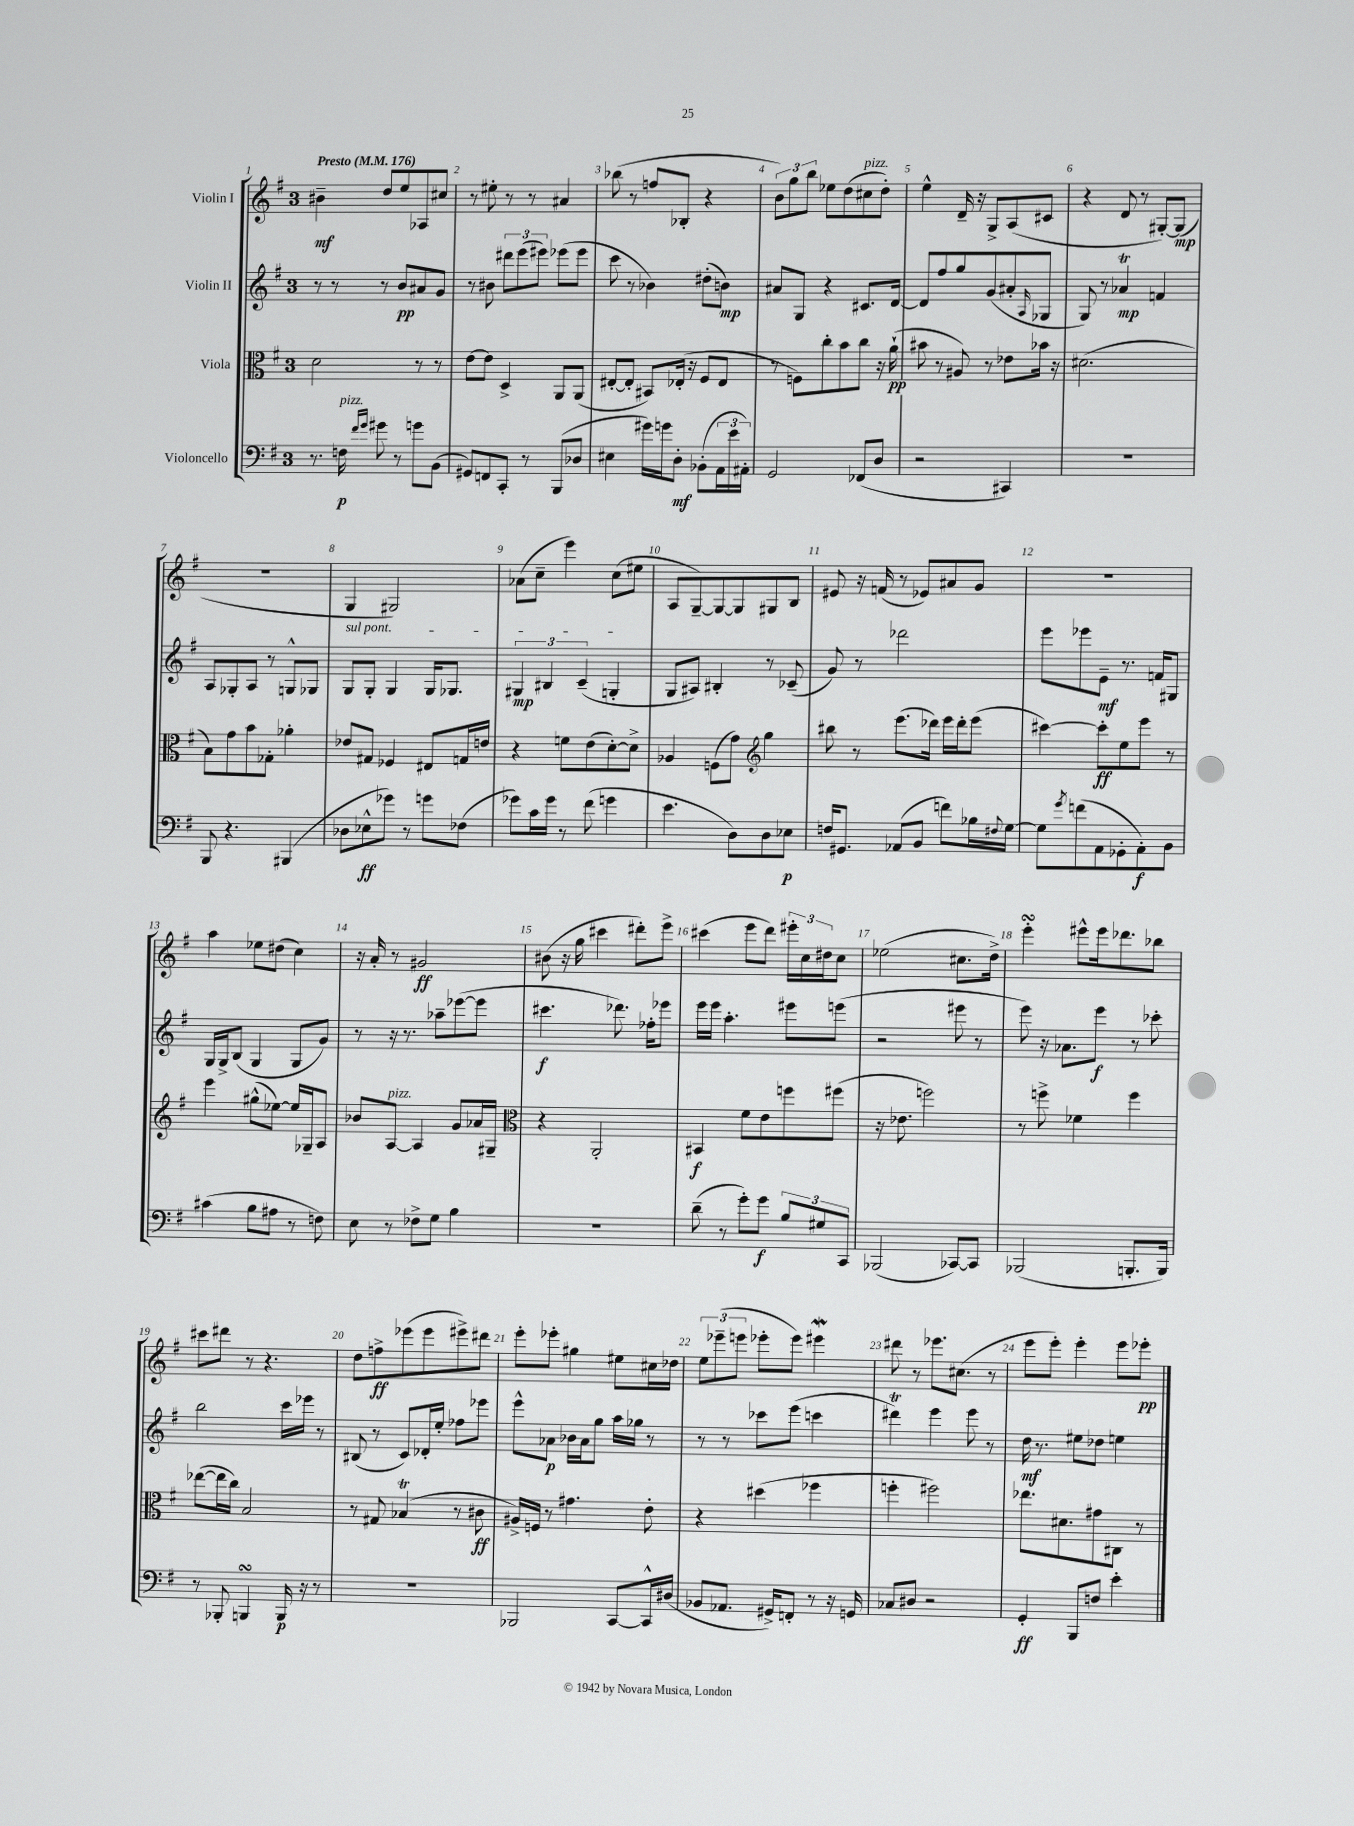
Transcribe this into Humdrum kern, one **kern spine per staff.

**kern	**kern	**kern	**kern
*staff4	*staff3	*staff2	*staff1
*clefF4	*clefC3	*clefG2	*clefG2
*k[f#]	*k[f#]	*k[f#]	*k[f#]
*M3/4	*M3/4	*M3/4	*M3/4
*MM176	*MM176	*MM176	*MM176
8.r	2d	8r	4b#~
.	.	8r	.
16F	.	.	.
16qqf#	.	.	.
16qqg	.	.	.
8g#	.	8r	8dd
8r	.	8b	8ee
8g	8r	8a#	8A-
(8BB	8r	8g	8cc#
=	=	=	=
8GG#)	[8e	8r	8r
8FF	8e]	8b#	8ee#'
8CC'	4D^	12ddd#	8r
.	.	(12eee	.
8r	.	.	8r
.	.	12eee#)	.
(8BBB	8AA	(8eee-	4a#
8D-	(8AA	8eee-	.
=	=	=	=
4E#	[8E#'	8ccc	(8bb-
.	8E#']	8r	8r
16g#)	8BB#)	4b-)	8ff
16g	.	.	.
8D'	(16E-'	.	8B-'
.	16r	.	.
(8BB-'	8F#	(8dd#'	4r
24AA	8E-	8b)	.
24e	.	.	.
24AA#')	.	.	.
=	=	=	=
2GG	8r	8a#	12b)
.	.	.	12gg
.	8F)	8G	.
.	.	.	12bb
.	8cc'	4r	8ee-
.	8b	.	(8dd
(8FF-	8cc	8.c#	8cc#
8D	16r	.	8dd')
.	(16a`	[16d	.
=	=	=	=
2r	8b#	8d]	4ee^^
.	8r	8ff#	.
.	8A#)	8gg	16d~
.	.	.	16r
.	8r	(8g	8G^
4CC#)	8e-	8a#'	(8A
.	.	16qqA	.
.	16b-	8G-	8c#
.	16r	.	.
=	=	=	=
2.r	(2.d#	8G)	4r
.	.	8r	.
.	.	4a-	8d
.	.	.	8r
.	.	4f	[8G#')
.	.	.	(8G#]
=	=	=	=
8BBB	8B)	8A	2.r
4.r	8g	8G-'	.
.	8b	8A	.
.	8G-'	8r	.
(4BBB#	4a-'	8G^^	.
.	.	8G-	.
=	=	=	=
8D-	8e-	8G	4G
8E-^^	8G#	8G'	.
8g-)	4F-	4G	2G#)
8r	.	.	.
8g	8E#	16G	.
.	.	8.G-	.
(8F-	16G	.	.
.	16e	.	.
=	=	=	=
8g-)	4r	6G#	(8a-
16c	.	.	8cc~
.	.	6B#	.
16g-	.	.	.
8r	8f	.	4eee)
.	.	(6c~	.
(8f#	(8e	.	.
4g	[8d')	4G'	(8cc
.	8d^]	.	8ee#
=	=	=	=
4.e	4A-	8G	8A
.	.	8A#)	[8G~)
.	(8F	4B#'	8G_
8D)	8g)	.	8G]
*	*clefG2	*	*
8D	4gg	8r	8G#
8E-	.	(8c-~	8B
=	=	=	=
16F	8bb#	8g)	8e#
8.GG#	.	.	.
.	8r	8r	16r
.	.	.	(16f
(8AA-	(8.eee	2ddd-	8r
8BB	.	.	8e-)
.	16ddd-)	.	.
8f)	16eee	.	8a#
.	16ddd-'	.	.
16B-	(8eee	.	8g
8qqF#	.	.	.
[16G	.	.	.
=	=	=	=
8G]	[4ccc#)	8eee	2.r
8qg	.	.	.
(8f	.	8eee-	.
8AA	8ccc#']	8e~	.
8GG-'	8ee	8.r	.
8AA')	8eee	.	.
.	.	16f	.
8BB	8r	8G#	.
=	=	=	=
(4c#	4eee	16G	4aa
.	.	16G^	.
.	.	(8B	.
8B	(8gg#^^	4G	8ee-
8A#	[8ee-)	.	(8dd#
8r	16ee-]	8G	4cc)
.	16G-~	.	.
8F)	8A	8g)	.
=	=	=	=
8E	8b-	8r	16r
.	.	.	16a'
8r	[8A	16r	8r
.	.	8.r	.
8F-^	4A]	.	2g#
8G	.	8aa-~	.
4B	8g	([8eee-	.
.	16a-	8eee-]	.
.	16G#~	.	.
=	=	=	=
*	*clefC3	*	*
2.r	4r	4.ccc#	(8b#
.	.	.	16r
.	.	.	16gg
.	2AA'	.	4ccc#
.	.	8.ddd-)	.
.	.	.	8ddd#')
.	.	16ff-'	.
.	.	8eee-	8eee^
=	=	=	=
(8d~	4BB#	16eee	(4ccc#
.	.	16eee	.
8r	.	4.aa'	.
8g')	8f#	.	8eee
8g	8e	.	8ddd)
12B	8ff	8eee#	24eee#'
.	.	.	24cc
12G#	.	.	24dd#
.	(8ff#	(8eee	8cc
12CC	.	.	.
=	=	=	=
(2BBB-	16r	2r	(2ee-
.	8.e-	.	.
.	2ff)	.	.
[8CC-)	.	8eee#	8.cc#
8CC-]	.	8r	.
.	.	.	16dd^)
=	=	=	=
(2BBB-	8r	8eee)	4eee'
.	8ff^	16r	.
.	.	8.a-	.
.	4f-	.	8eee#^^
.	.	8eee	16eee#
.	.	.	8.ddd-
8.BBB'	4ff	8r	.
.	.	8ccc-'	8bb-
16BBB)	.	.	.
=	=	=	=
8r	([8ee-	2bb	8ccc#
8BBB-'	16ee-]	.	8ddd#
.	16cc)	.	.
4BBB	2B	.	8r
.	.	.	4.r
16BBB	.	16ccc	.
16r	.	16eee-	.
8r	.	8r	.
=	=	=	=
2.r	8r	(8B#	8dd
.	8G#	8r	8ff^
.	(4B-	8c)	(8eee-
.	.	16d-'	8eee-
.	.	16ee'	.
.	8r	8ff-	8eee#^)
.	8c#	8eee-	8ddd#
=	=	=	=
2BBB-	16A#^)	8eee^^	8eee'
.	16F	.	.
.	8r	8a-	8eee-'
.	4.g#	16b-	4gg#
.	.	16a-	.
.	.	8gg	.
[8CC	.	16aa	8ee#
.	.	16gg-	.
16CC^^]	8e'	8r	16cc#
(16D#	.	.	16dd-
=	=	=	=
8BB-	4r	8r	12ee
.	.	.	(12eee-~
8.AA-	.	8r	.
.	.	.	12eee
.	(4dd#	8ccc-	8eee-'
16GG#^)	.	.	.
8FF'	.	(8eee	8eee-)
8r	4ff-	4ccc	4eee#
16r	.	.	.
16GG	.	.	.
=	=	=	=
8C-	4ff'	4ddd#)	8ddd#
8D#	.	.	8r
2r	2ff#)	4eee	8.eee-
.	.	.	(8.cc#
.	.	8eee	.
.	.	8r	8r
=	=	=	=
4GG'	8.ee-	16dd	8eee
.	.	8.r	.
.	.	.	8eee')
.	8.d#	.	.
8BBB	.	8ee#	4eee'
8F	8g#	8dd-	.
4e'	8C#	4ee	8eee
.	8r	.	8eee-'
==	==	==	==
*-	*-	*-	*-
